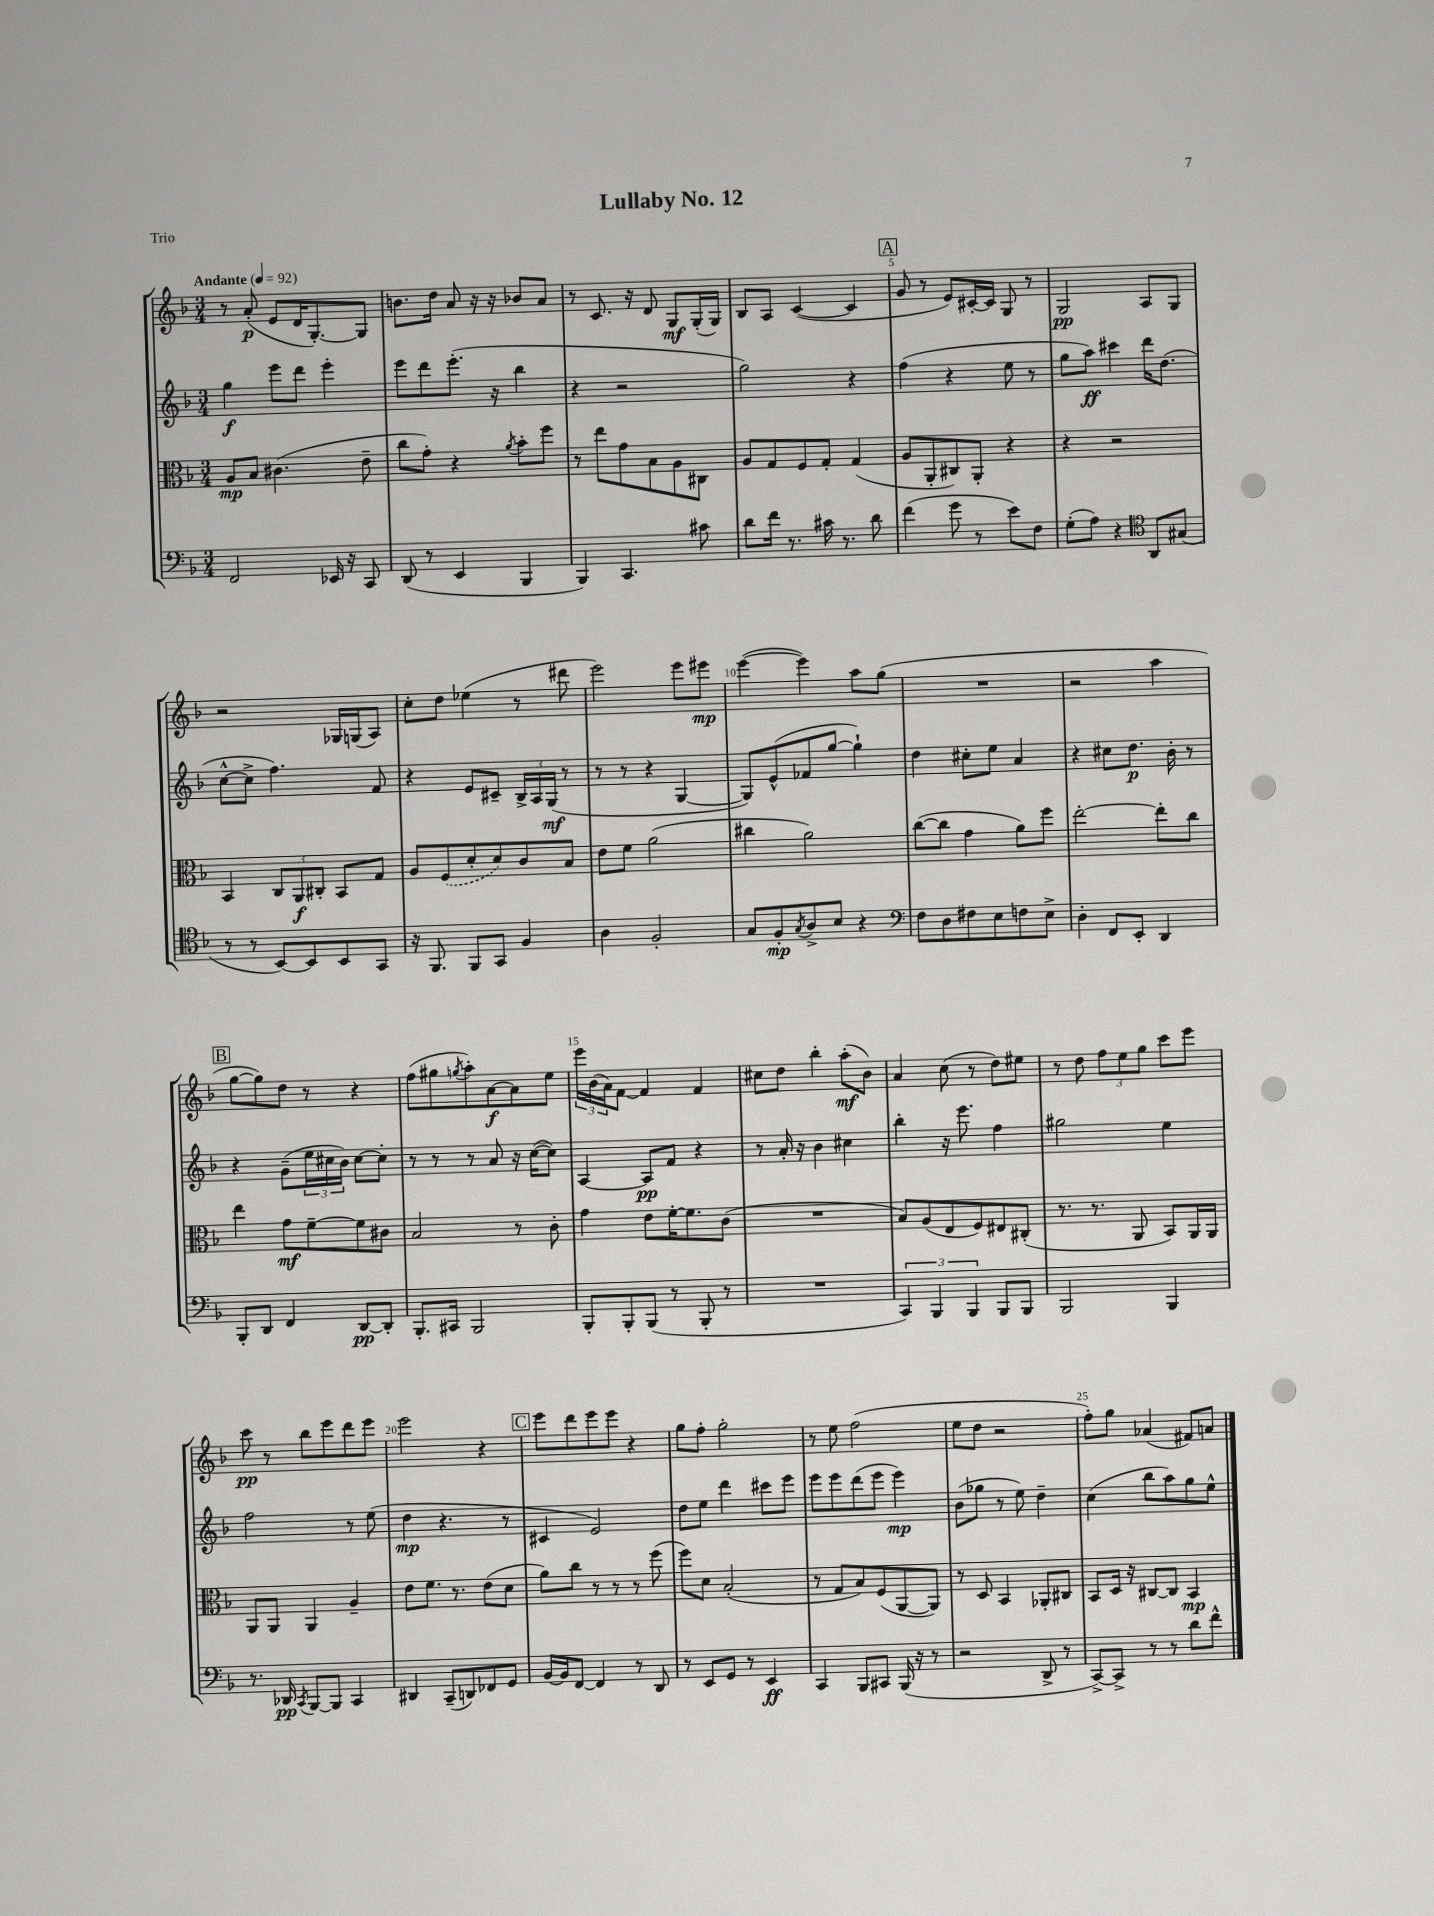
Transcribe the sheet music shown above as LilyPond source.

\header { title = "Lullaby No. 12" piece = "Trio" }
<<
\new StaffGroup <<
\new Staff = "s0" {
    \clef treble \key f \major \numericTimeSignature \time 3/4 \tempo "Andante" 4 = 92
    r8 a'8-.\p( e'8 d'16 g8.~-.) g8 |
    b'8. d''16 a'8 r16 r16 bes'8 a'8 |
    r8 c'8. r16 d'8 g8\mf g16-.( g16) |
    bes8 a8 c'4~( c'4 |
    \mark \markup { \box "A" } g'8 r8 e'8) cis'16~-. cis'16 g8 r8 |
    g2\pp a8 g8 |
    r2 ges16 g16( a8) |
    c''8-. d''8 ees''4( r8 dis'''8 |
    e'''2) e'''8 eis'''8\mp |
    e'''4~( e'''4) a''8 g''8( |
    R2. |
    r2 a''4 |
    \mark \markup { \box "B" } g''8~ g''8) d''8 r8 r4 |
    f''8( gis''8 \acciaccatura { g''8 } a''8-.) a'8~\f a'8 e''8 |
    \tuplet 3/2 { e'''16 bes'16( a'16) } f'8~ f'4 f'4 |
    cis''8 d''8 bes''4-. a''8-.\mf( bes'8) |
    a'4 c''8( r8 d''8) eis''8 |
    r8 d''8 \tuplet 3/2 { f''8 e''8 g''8 } c'''8 e'''8 |
    c'''8\pp r8 bes''8 e'''8 d'''8 e'''8 |
    e'''2 r4 |
    \mark \markup { \box "C" } e'''8 d'''8 e'''8 e'''8 r4 |
    g''8 f''8-. g''2-. |
    r8 e''8 f''2( |
    e''8 d''8 r2 |
    f''8-.) g''8 aes'4( fis'8) a'8 \bar "|." |
}
\new Staff = "s1" {
    \clef treble \key f \major \numericTimeSignature \time 3/4
    g''4\f e'''8 d'''8 e'''4-. |
    e'''8 d'''8 e'''8.-.( r16 bes''4 |
    r4 r2 |
    g''2) r4 |
    \mark \markup { \box "A" } f''4( r4 e''8 r8 |
    g''8 a''8\ff) cis'''4 d'''16 d''8.( |
    c''8~-^ c''8-> f''4.) f'8 |
    r4 e'8 cis'8-- \tuplet 3/2 { bes16-> a16 g16\mf( } r8 |
    r8 r8 r4 g4~ |
    g8) e'8-^( fes'8 g''8~ g''4-!) |
    d''4 cis''8-. e''8 a'4 |
    r4 cis''8 d''8.\p bes'16-. r8 |
    \mark \markup { \box "B" } r4 g'8--( \tuplet 3/2 { e''16 cis''16 bes'16) } cis''8~ cis''8-. |
    r8 r8 r8 a'8 r16 c''16~( c''8) |
    a4~ a8\pp f'8 r4 |
    r8 a'16-. r16 bes'4 cis''4 |
    bes''4-. r16 e'''8. f''4 |
    gis''2 e''4 |
    f''2 r8 e''8( |
    d''4\mp r4. r8 |
    \mark \markup { \box "C" } cis'4 e'2) |
    d''8 e''8 d'''4 cis'''8 e'''8 |
    e'''8 e'''8 d'''8( e'''8 e'''4\mp) |
    bes'8( ges''8 r8 e''8) d''4-- |
    c''4( bes''8 a''8) g''8 e''8-^ \bar "|." |
}
\new Staff = "s2" {
    \clef alto \key f \major \numericTimeSignature \time 3/4
    a8\mp bes8 cis'4.( e'8-- |
    c''8 g'8-.) r4 \acciaccatura { a'8 } bes'8-. f''8 |
    r8 e''8 g'8 bes8 a8 cis8 |
    a8 g8 f8 g8-. g4( |
    \mark \markup { \box "A" } a8 a,8-. cis8) a,8-. r4 |
    r4 r2 |
    bes,4 \tuplet 3/2 { c8 a,8\f cis8-. } bes,8 g8 |
    a8 \once \slurDashed f8( d'8-. d'8) c'8 bes8 |
    e'8 f'8 a'2( |
    cis''4 a'2) |
    c''8~( c''8 g'4 a'8) f''8 |
    e''2~-. e''8-. c''8 |
    \mark \markup { \box "B" } e''4 g'8\mf f'8~-- f'8 cis'8 |
    bes2 r8 c'8-. |
    g'4 e'8 f'16~-. f'8. c'8( |
    R2. |
    bes8) a8( e8 f8) eis8 cis8-.( |
    r8. r8. a,8 bes,8) a,16 a,16 |
    a,8 a,8 a,4 a4-- |
    e'8 f'8. r8. e'8( d'8 |
    \mark \markup { \box "C" } a'8) c''8 r8 r8 r8 f''8( |
    f''8) d'8 bes2-.( |
    r8 g8 bes8) f8( a,8~ a,8) |
    r8 d8 bes,4 aes,8-. cis8 |
    bes,8 d16 r16 cis8~ cis8 bes,4\mp \bar "|." |
}
\new Staff = "s3" {
    \clef bass \key f \major \numericTimeSignature \time 3/4
    f,2 ees,16 r16 c,8 |
    d,8( r8 e,4 bes,,4 |
    bes,,4) c,4. cis'8 |
    d'8 f'16 r8. cis'16 r8. d'8 |
    \mark \markup { \box "A" } f'4( g'8 r8 e'8) f8 |
    g8-.( a8) r4 \clef tenor a,8 gis8( |
    r8 r8 bes,8~) bes,8 bes,8 g,8 |
    r16 f,8. f,8 g,8 f4 |
    a4 f2-. |
    g8 f8-.\mp \acciaccatura { g8 } a8-> bes8 r4 |
    \clef bass f8 d8 fis8 e8 f8 e8-> |
    d4-. f,8 e,8-. d,4 |
    \mark \markup { \box "B" } bes,,8-. d,8 f,4 d,8~\pp d,8-. |
    bes,,8.-. cis,16 bes,,2 |
    bes,,8-. bes,,8-. bes,,8( r8 bes,,8-. r8 |
    R2. |
    \tuplet 3/2 { c,4) bes,,4 bes,,4 } bes,,8 bes,,8 |
    bes,,2 bes,,4 |
    r8. des,16\pp \acciaccatura { c,8 } bes,,8~ bes,,8 c,4 |
    dis,4 c,8--( d,8) fes,8 g,8 |
    \mark \markup { \box "C" } bes,16~ bes,16 f,8~ f,4 r8 d,8 |
    r8 e,8 g,8 r8 e,4\ff |
    c,4 bes,,8 cis,8 bes,,16( r16 r8 |
    r2 d,8-> r8 |
    c,8~->) c,8-> r8 r8 d'8 f'8-^ \bar "|." |
}
>>
>>
\layout { \context { \Score \override BarNumber.break-visibility = ##(#f #t #t) barNumberVisibility = #(every-nth-bar-number-visible 5) } }
